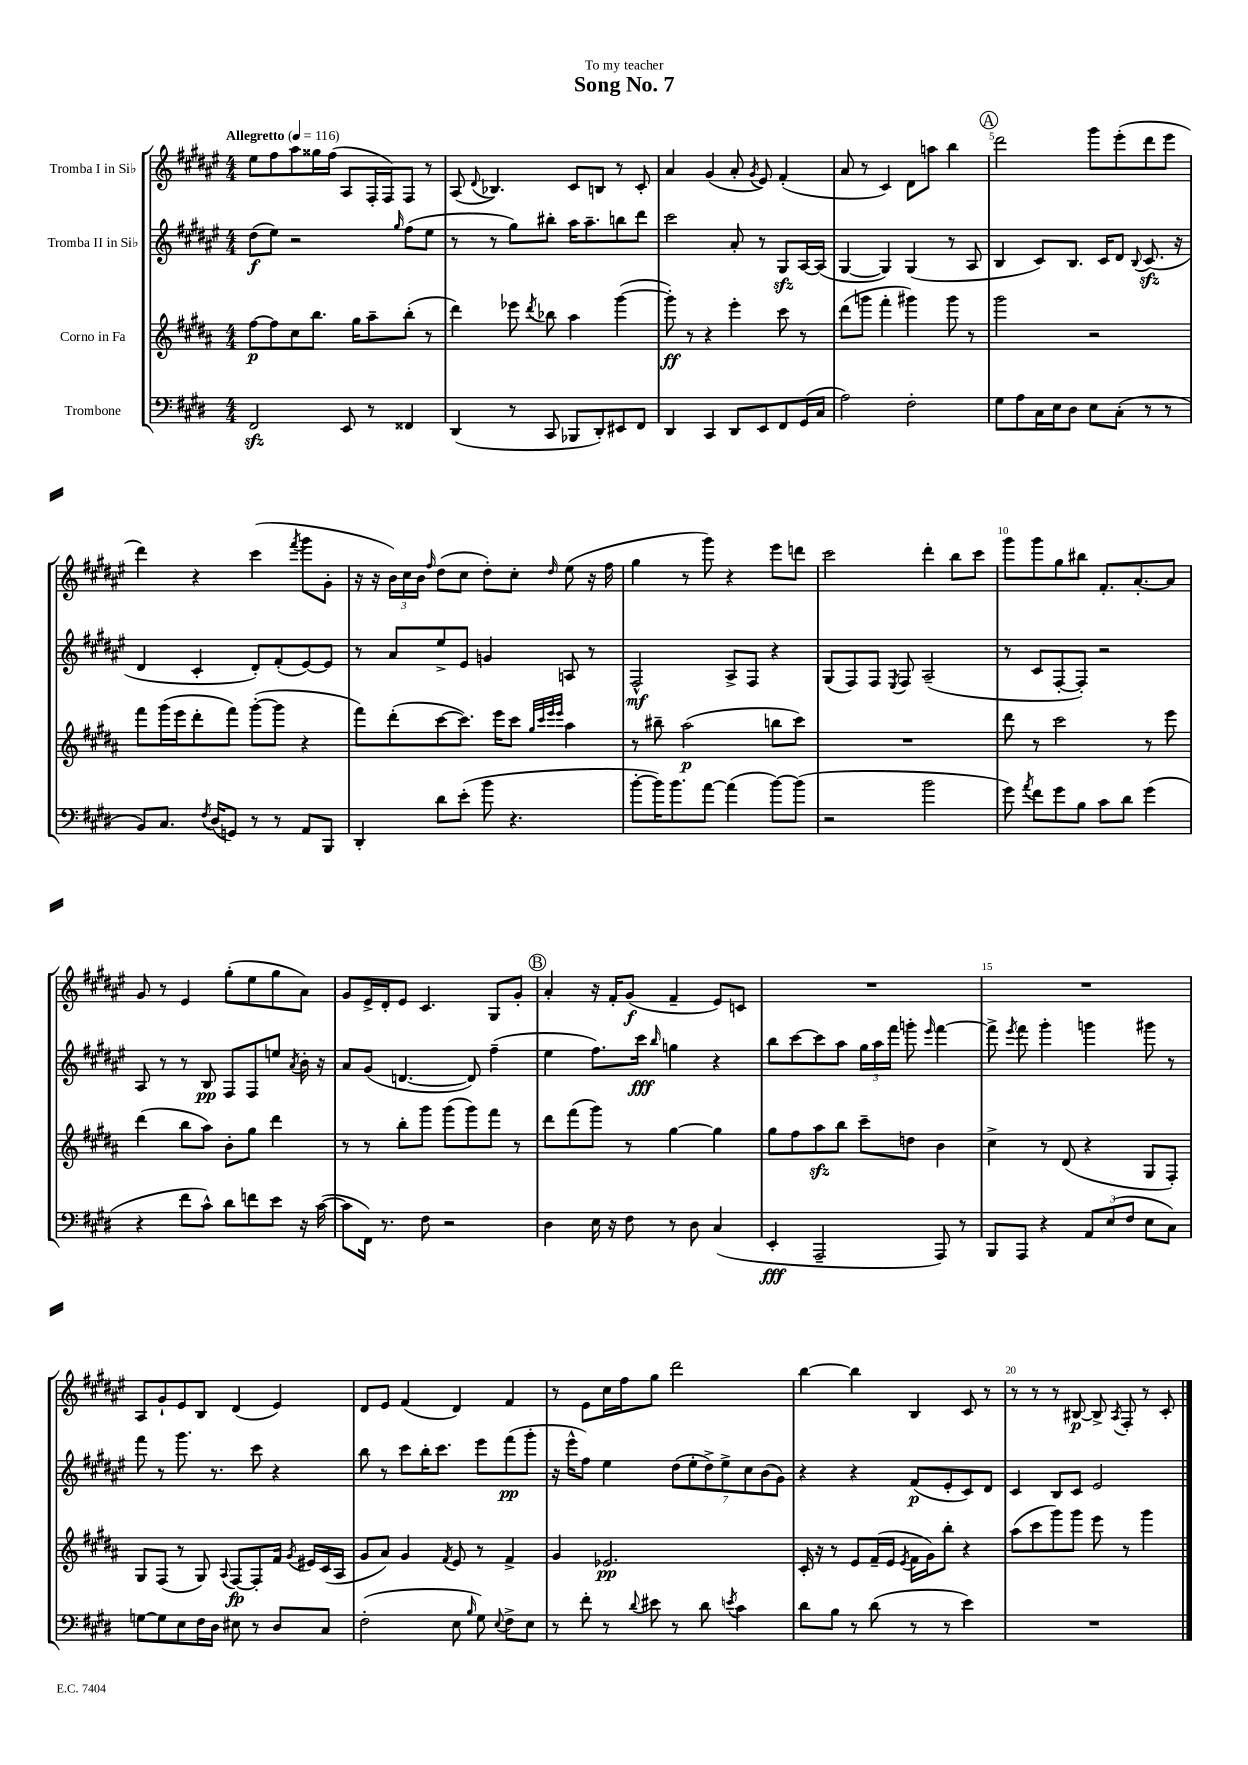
\header { title = "Song No. 7" dedication = "To my teacher" }
<<
\new StaffGroup <<
\new Staff = "s0" \with { instrumentName = "Tromba I in Sib" } {
    \clef treble \key fis \major \numericTimeSignature \time 4/4 \tempo "Allegretto" 4 = 116
    \autoBeamOff eis''8[ fis''8 ais''8 gisis''16 fis''16]( ais8[ fis16-. fis16) fis8] r8 |
    ais8( \appoggiatura { dis'8 } bes4.) cis'8[ b8] r8 cis'8-. |
    ais'4 gis'4( ais'8-. \acciaccatura { gis'8 } eis'8) fis'4-.( |
    ais'8 r8 cis'4) dis'8[ a''8] b''4 |
    \mark \markup { \circle "A" } dis'''2 gis'''8[ eis'''8-.( dis'''8 eis'''8] |
    dis'''4) r4 cis'''4( \acciaccatura { fis'''8 } gis'''8[ gis'8]-. |
    r16 r16 \tuplet 3/2 { b'16[) cis''16 b'16] } \grace { fis''16 } dis''8[( cis''8] dis''8[-.) cis''8]-. \grace { dis''16 } eis''8( r16 fis''16 |
    gis''4 r8 gis'''8) r4 eis'''8[ d'''8] |
    cis'''2 dis'''4-. b''8[ cis'''8] |
    gis'''8[ gis'''8 gis''8 bis''8] fis'8.[-. ais'8.~-. ais'8] |
    gis'8 r8 eis'4 gis''8[-.( eis''8 gis''8 ais'8]) |
    gis'8[ eis'16-> dis'16-. eis'8] cis'4. gis8[ gis'8]-. |
    \mark \markup { \circle "B" } ais'4-. r16 fis'16[-. gis'8]\f( fis'4-- eis'8[) c'8] |
    R1 |
    R1 |
    ais8[ gis'8-! eis'8 b8] dis'4( eis'4) |
    dis'8[ eis'8] fis'4( dis'4) fis'4 |
    r8 eis'8[ cis''16 fis''16 gis''8] dis'''2 |
    b''4~ b''4 b4 cis'8 r8 |
    r8 r8 r8 bis8~\p bis8-> \acciaccatura { ais8 } fis8-. r8 cis'8-. \bar "|." |
}
\new Staff = "s1" \with { instrumentName = "Tromba II in Sib" } {
    \clef treble \key fis \major \numericTimeSignature \time 4/4
    \autoBeamOff dis''8[\f( eis''8]) r2 \grace { gis''16 } fis''8[( eis''8] |
    r8 r8 gis''8[) bis''8]-. ais''16[ ais''8.-- b''8 dis'''8] |
    cis'''2 ais'8-. r8 gis8[\sfz ais16~ ais16]( |
    gis4~ gis4) gis4( r8 ais8 |
    \mark \markup { \circle "A" } b4 cis'8[) b8.] cis'16[ dis'8] \appoggiatura { b8 } cis'8.\sfz( r16 |
    dis'4 cis'4-. dis'8[-.) fis'8-.( eis'8~) eis'8] |
    r8 ais'8[ eis''8-> eis'8] g'4 a8 r8 |
    fis2-^\mf ais8[-> fis8] r4 |
    gis8[( fis8) fis8] \acciaccatura { eis8 } fis8 ais2--( |
    r8 cis'8[ fis8~-. fis8]-.) r2 |
    ais8 r8 r8 b8\pp fis8[ fis8 e''8] \acciaccatura { ais'8 } b'16-. r16 |
    ais'8[ gis'8]( d'4.~ d'8) fis''4--( |
    \mark \markup { \circle "B" } eis''4 fis''8.[) cis'''16]\fff \grace { b''16 } g''4 r4 |
    b''8[ cis'''8~ cis'''8 ais''8] \tuplet 3/2 { gis''16[ ais''16 fis'''16] } g'''8-. \grace { eis'''16 } fis'''4~ |
    fis'''8-> \acciaccatura { eis'''8 } fis'''8 gis'''4-. g'''4 gis'''8 r8 |
    fis'''8 r8 gis'''8. r8. cis'''8 r4 |
    b''8 r8 cis'''8[ b''16-. cis'''8.] eis'''8[ fis'''8\pp( gis'''8]-. |
    r16 eis'''16[-^ fis''8]) eis''4 \tuplet 7/4 { dis''8[( eis''8-. dis''8->) eis''8-> cis''8 b'8( gis'8]) } |
    r4 r4 fis'8[\p( eis'8-. cis'8) dis'8] |
    cis'4 b8[ cis'8] eis'2 \bar "|." |
}
\new Staff = "s2" \with { instrumentName = "Corno in Fa" } {
    \clef treble \key b \major \numericTimeSignature \time 4/4
    \autoBeamOff fis''8[~\p fis''8 cis''8 b''8.] gis''16[ ais''8-- b''8]-.( r8 |
    dis'''4) ees'''8 \acciaccatura { dis'''8 } bes''8 ais''4 gis'''4~( |
    gis'''8-.\ff) r8 r4 e'''4-. cis'''8 r8 |
    dis'''8[( g'''8] fis'''4-. gis'''4) gis'''8 r8 |
    \mark \markup { \circle "A" } gis'''2 r2 |
    fis'''8[ gis'''16( e'''16 dis'''8-. fis'''8]) gis'''8[~-.( gis'''8] r4 |
    fis'''8[) dis'''8-.( cis'''8~ cis'''8.]) e'''16[ cis'''8] \grace { gis''32[ cis'''32 e'''32 e'''32] } ais''4 |
    r8 bis''8-- ais''2\p( b''8[ cis'''8]) |
    R1 |
    dis'''8 r8 cis'''2 r8 e'''8 |
    dis'''4( b''8[ ais''8]) b'8[-. gis''8] dis'''4 |
    r8 r8 b''8[-. gis'''8] gis'''8[( gis'''8) fis'''8] r8 |
    \mark \markup { \circle "B" } dis'''8[ fis'''8( gis'''8]) r8 gis''4~ gis''4 |
    gis''8[ fis''8 ais''8\sfz b''8] cis'''8[-- d''8] b'4 |
    cis''4-> r8 dis'8( r4 gis8[ fis8]-.) |
    gis8[ fis8]( r8 gis8) \appoggiatura { ais8 } fis8[~\fp fis8-. fis'16] \acciaccatura { gis'8 } eis'16[ cis'16( ais16] |
    gis'8[ ais'8]) gis'4 \acciaccatura { fis'8 } e'8 r8 fis'4-> |
    gis'4 ees'2.\pp |
    cis'16-. r16 r8 e'8[ fis'16--( e'16] \acciaccatura { e'8 } fis'16[ gis'16) b''8]-. r4 |
    ais''8[( cis'''8 gis'''8) gis'''8] e'''8 r8 gis'''4 \bar "|." |
}
\new Staff = "s3" \with { instrumentName = "Trombone" } {
    \clef bass \key e \major \numericTimeSignature \time 4/4
    \autoBeamOff fis,2\sfz e,8 r8 fisis,4 |
    dis,4( r8 cis,8 bes,,8[ dis,8-.) eis,8 fis,8] |
    dis,4 cis,4 dis,8[ e,8 fis,8 gis,16( cis16] |
    a2) fis2-. |
    \mark \markup { \circle "A" } gis8[ a8 cis16 e16 dis8] e8[ cis8]-.( r8 r8 |
    b,8[) cis8.] \acciaccatura { fis8 } dis16[( g,8]) r8 r8 a,8[ b,,8] |
    dis,4-. dis'8[ e'8]-.( b'8 r4. |
    b'8[~-. b'16) b'8. a'8]~ a'4( b'8[~) b'8]( |
    r2 b'2 |
    gis'8) \acciaccatura { a'8 } fis'8[ gis'8 b8] cis'8[ dis'8] gis'4( |
    r4 fis'8[ cis'8]-^) dis'8[ f'8 e'8] r16 cis'16~( |
    cis'8[ fis,16]) r8. fis8 r2 |
    \mark \markup { \circle "B" } dis4 e16 r16 fis8 r8 dis8 cis4( |
    e,4-.\fff a,,2-- a,,8) r8 |
    b,,8[ a,,8] r4 \tuplet 3/2 { a,8[ e8( fis8] } e8[ cis8]) |
    g8[~ g8 e8 fis16 dis16] eis8 r8 dis8[ cis8] |
    fis2-.( e8 \grace { b16 } gis8) \appoggiatura { e8 } fis8[-> e8] |
    r8 fis'8-. r8 \appoggiatura { dis'8 } eis'8 r8 dis'8 \acciaccatura { e'8 } cis'4 |
    dis'8[ b8] r8 dis'8( r8 r8 e'4) |
    R1 \bar "|." |
}
>>
>>
\layout { \context { \Score \override BarNumber.break-visibility = ##(#f #t #t) barNumberVisibility = #(every-nth-bar-number-visible 5) } }
